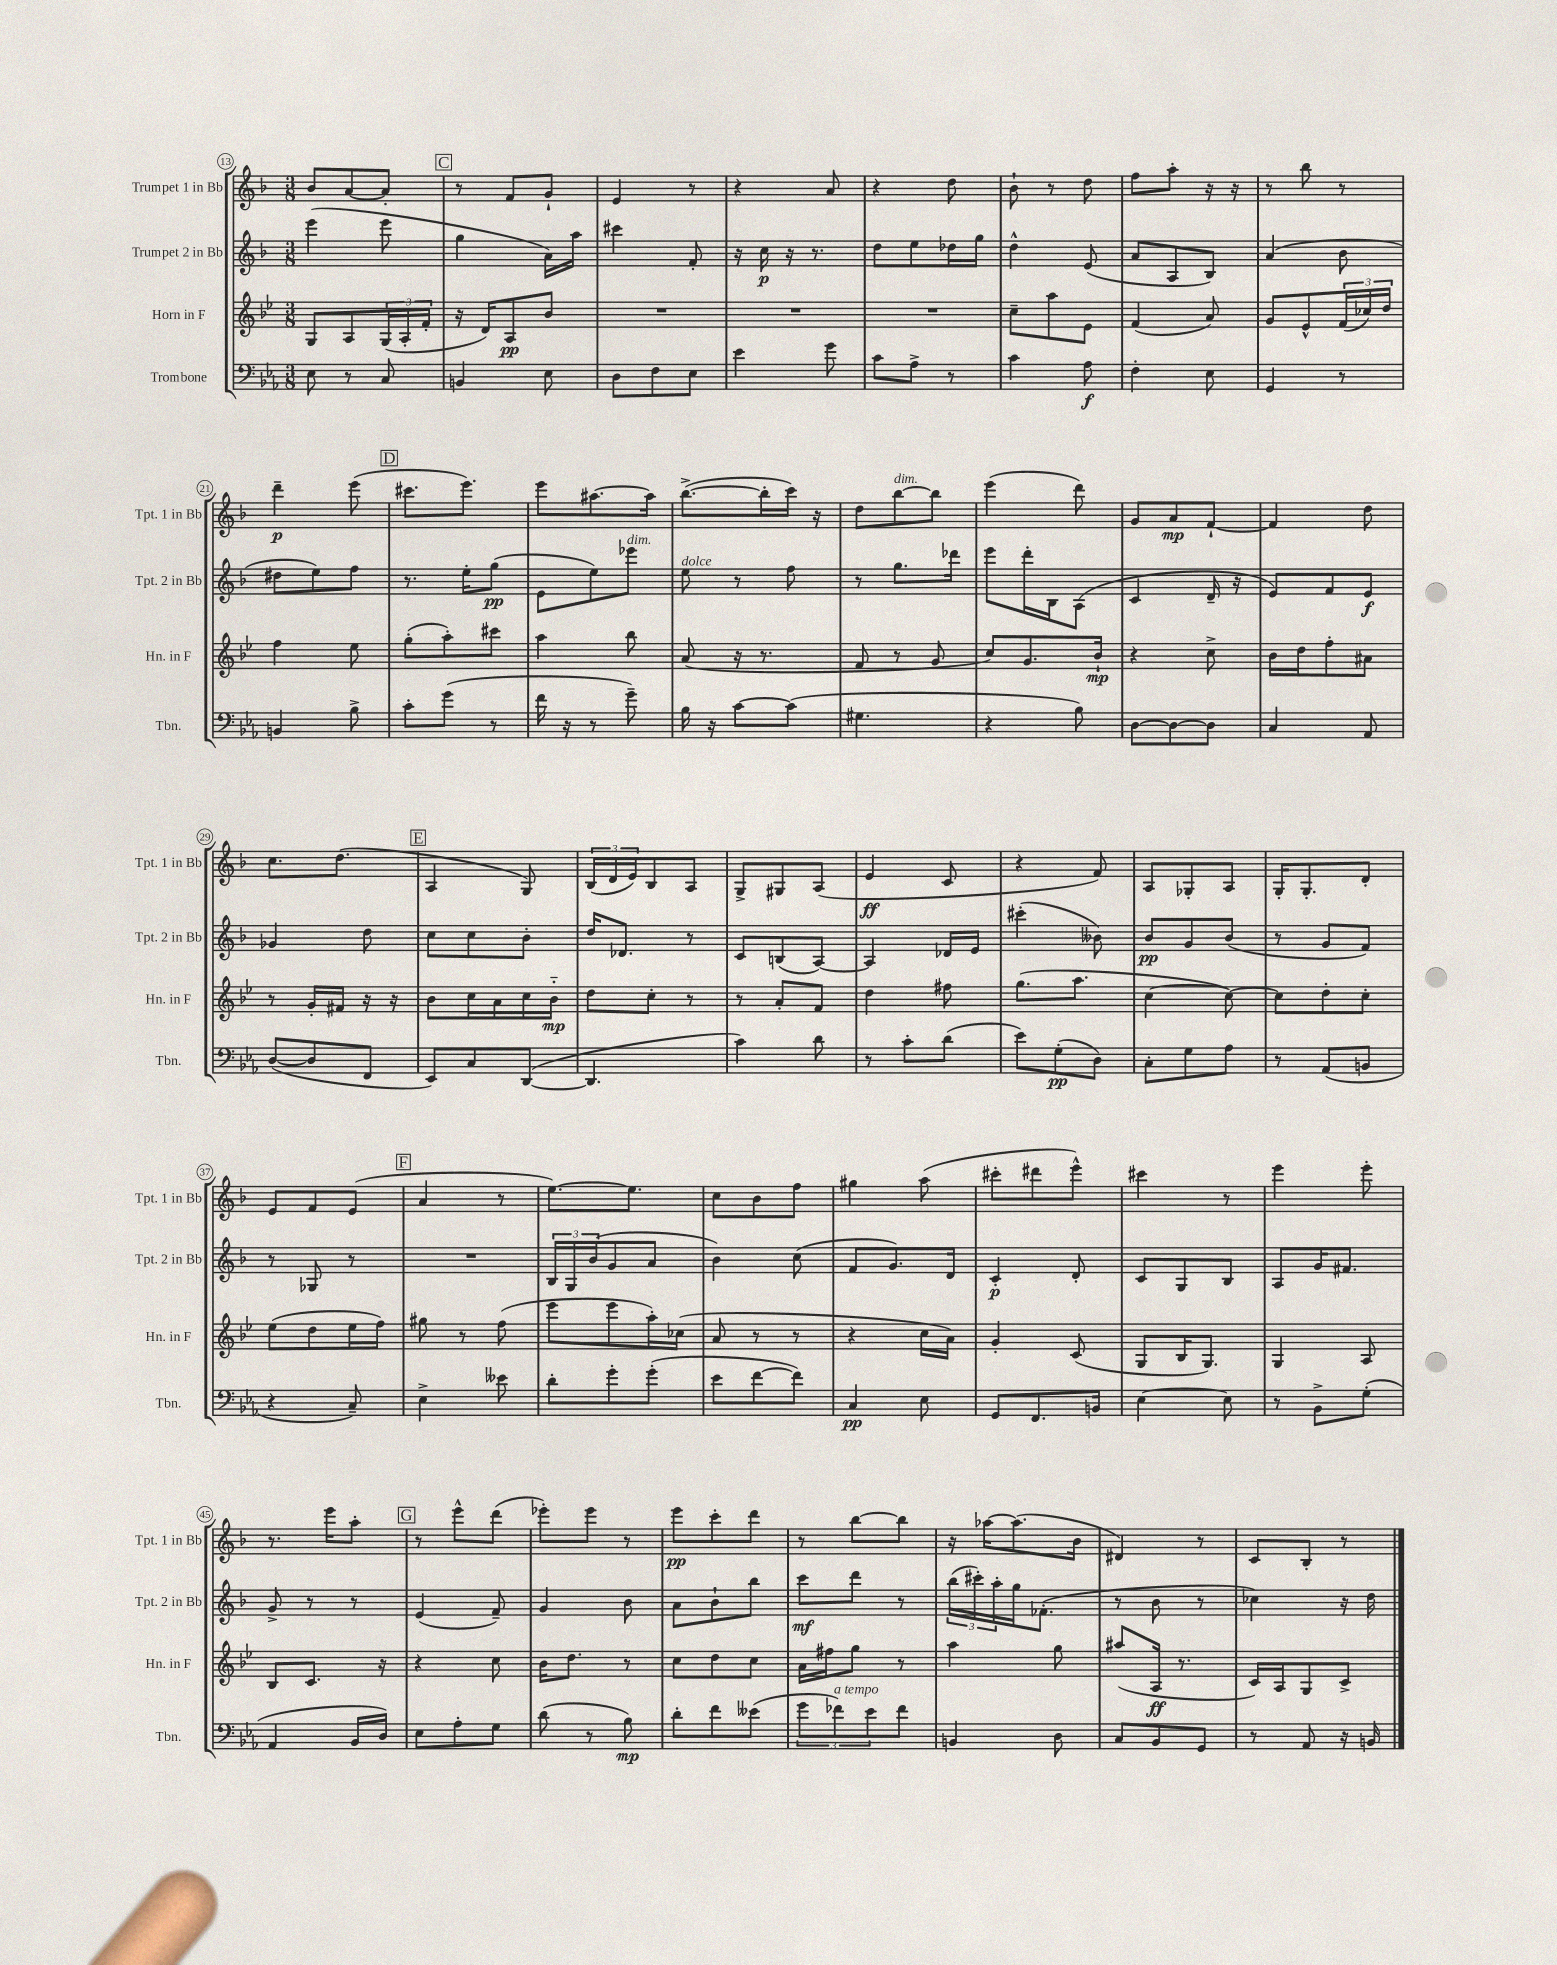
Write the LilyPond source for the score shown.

<<
\new StaffGroup <<
\new Staff = "s0" \with { instrumentName = "Trumpet 1 in Bb" shortInstrumentName = "Tpt. 1 in Bb" } {
    \clef treble \key f \major \numericTimeSignature \time 3/8
    bes'8 a'8~ a'8-. |
    \mark \markup { \box "C" } r8 f'8 g'8-! |
    e'4 r8 |
    r4 a'8 |
    r4 d''8 |
    bes'8-! r8 d''8 |
    f''8 a''8-. r16 r16 |
    r8 bes''8 r8 |
    d'''4--\p e'''8( |
    \mark \markup { \box "D" } cis'''8. e'''8.) |
    e'''8 ais''8.~ ais''16 |
    bes''8.~->( bes''16-. c'''16) r16 |
    d''8 bes''8~^\markup { \italic "dim." } bes''8 |
    e'''4( d'''8) |
    g'8 a'8\mp f'8~-! |
    f'4 d''8 |
    c''8. d''8.( |
    \mark \markup { \box "E" } a4 g8) |
    \tuplet 3/2 { bes16( d'16 e'16) } bes8 a8 |
    g8-> gis8 a8( |
    e'4\ff c'8 |
    r4 f'8) |
    a8 ges8-. a8 |
    g16-. g8.-. d'8-. |
    e'8 f'8 e'8( |
    \mark \markup { \box "F" } a'4 r8 |
    e''8.~) e''8. |
    c''8 bes'8 f''8 |
    gis''4 a''8( |
    cis'''8-. dis'''8 e'''8-^) |
    cis'''4 r8 |
    e'''4 e'''8-. |
    r8. e'''16 a''8-. |
    \mark \markup { \box "G" } r8 e'''8-^ d'''8( |
    ees'''8-.) ees'''8 r8 |
    e'''8\pp c'''8-. d'''8 |
    r8 bes''8~ bes''8 |
    r16 aes''16~ aes''8.( bes'16 |
    dis'4) r8 |
    c'8 bes8-. r8 \bar "|." |
}
\new Staff = "s1" \with { instrumentName = "Trumpet 2 in Bb" shortInstrumentName = "Tpt. 2 in Bb" } {
    \clef treble \key f \major \numericTimeSignature \time 3/8
    e'''4( e'''8 |
    \mark \markup { \box "C" } g''4 a'16) a''16 |
    cis'''4 f'8-. |
    r16 c''16\p r16 r8. |
    d''8 e''8 des''16 g''16 |
    d''4-^ e'8( |
    a'8 a8 bes8) |
    a'4( bes'8 |
    dis''8 e''8) f''8 |
    \mark \markup { \box "D" } r8. e''16-. g''8\pp( |
    e'8 e''8) ees'''8^\markup { \italic "dim." } |
    e''8^\markup { \italic "dolce" } r8 f''8 |
    r8 g''8. des'''16 |
    e'''8 d'''16-. bes16 a8( |
    c'4 d'16-- r16 |
    e'8) f'8 e'8\f |
    ges'4 d''8 |
    \mark \markup { \box "E" } c''8 c''8 bes'8-. |
    d''16 des'8. r8 |
    c'8 b8( a8~) |
    a4 des'16 e'16 |
    cis'''4-.( beses'8) |
    bes'8\pp g'8 bes'8( |
    r8 g'8 f'8) |
    r8 ges8 r8 |
    \mark \markup { \box "F" } R4. |
    \tuplet 3/2 { bes16 g16 bes'16( } g'8 a'8 |
    bes'4) c''8( |
    f'8 g'8.) d'16 |
    c'4-.\p d'8-. |
    c'8 g8 bes8 |
    a8 g'16 fis'8. |
    g'8-> r8 r8 |
    \mark \markup { \box "G" } e'4( f'8--) |
    g'4 bes'8 |
    a'8 bes'8-! bes''8 |
    c'''8\mf d'''8 r8 |
    \tuplet 3/2 { bes''16( cis'''16-.) a''16-. } g''16 fes'8.-.( |
    r8 bes'8 r8 |
    ces''4) r16 d''16 \bar "|." |
}
\new Staff = "s2" \with { instrumentName = "Horn in F" shortInstrumentName = "Hn. in F" } {
    \clef treble \key bes \major \numericTimeSignature \time 3/8
    g8 a8 \tuplet 3/2 { g16( a16-. f'16-. } |
    \mark \markup { \box "C" } r16 d'16) a8\pp bes'8 |
    R4. |
    R4. |
    R4. |
    c''8-- a''8 ees'8 |
    f'4( a'8) |
    g'8 ees'8-^ \tuplet 3/2 { f'16( ces''16) d''16 } |
    f''4 ees''8 |
    \mark \markup { \box "D" } g''8-.( a''8-.) cis'''8 |
    a''4 bes''8 |
    a'8( r16 r8. |
    f'8 r8 g'8 |
    c''8) g'8. bes'16-!\mp |
    r4 c''8-> |
    bes'16 d''16 f''8-. ais'8 |
    r8 g'16-. fis'16 r16 r16 |
    \mark \markup { \box "E" } bes'8 c''16 a'16 c''16 bes'16-_\mp |
    d''8 c''8-. r8 |
    r8 a'8-. f'8 |
    d''4 fis''8 |
    g''8.( a''8. |
    c''4~ c''8~) |
    c''8 d''8-. c''8-. |
    ees''8( d''8 ees''16 f''16) |
    \mark \markup { \box "F" } gis''8 r8 f''8( |
    ees'''8 ees'''8 a''16-.) ces''16( |
    a'8 r8 r8 |
    r4 c''16 a'16) |
    g'4-. c'8( |
    g8 bes16 g8.) |
    g4 a8 |
    bes8 c'8. r16 |
    \mark \markup { \box "G" } r4 c''8 |
    bes'16 d''8. r8 |
    c''8 d''8 c''8 |
    a'16 fis''16 g''8 r8 |
    a''4 g''8 |
    ais''8( a16\ff r8. |
    c'16) a16 g8 c'8-> \bar "|." |
}
\new Staff = "s3" \with { instrumentName = "Trombone" shortInstrumentName = "Tbn." } {
    \clef bass \key ees \major \numericTimeSignature \time 3/8
    ees8 r8 c8 |
    \mark \markup { \box "C" } b,4 ees8 |
    d8 f8 ees8 |
    ees'4 g'8 |
    c'8 aes8-> r8 |
    c'4 aes8\f |
    f4-. ees8 |
    g,4 r8 |
    b,4 bes8-> |
    \mark \markup { \box "D" } c'8-. g'8( r8 |
    f'16 r16 r8 g'8--) |
    bes16 r16 c'8~ c'8( |
    gis4. |
    r4 bes8) |
    d8~ d8~ d8 |
    c4 aes,8 |
    d8~( d8 f,8 |
    \mark \markup { \box "E" } ees,8) c8 d,8~( |
    d,4. |
    c'4) d'8 |
    r8 c'8-. d'8( |
    ees'8) g8-.\pp( d8) |
    c8-. g8 aes8 |
    r8 aes,8( b,8 |
    r4 c8--) |
    \mark \markup { \box "F" } ees4-> eeses'8 |
    d'8-. g'8-. g'8-.( |
    ees'8 f'8~ f'8) |
    c4\pp ees8 |
    g,8 f,8. b,16 |
    ees4~ ees8 |
    r8 bes,8-> g8-.( |
    aes,4 bes,16 d16) |
    \mark \markup { \box "G" } ees8 aes8-. g8 |
    d'8( r8 bes8\mp) |
    d'8-. f'8 eeses'8( |
    \tuplet 3/2 { g'8 fes'8^\markup { \italic "a tempo" }) ees'8 } fes'8 |
    b,4 d8 |
    c8 bes,8 g,8 |
    r8 aes,8 r16 b,16 \bar "|." |
}
>>
>>
\layout { \context { \Score currentBarNumber = #13 \override BarNumber.stencil = #(make-stencil-circler 0.1 0.3 ly:text-interface::print) } }
